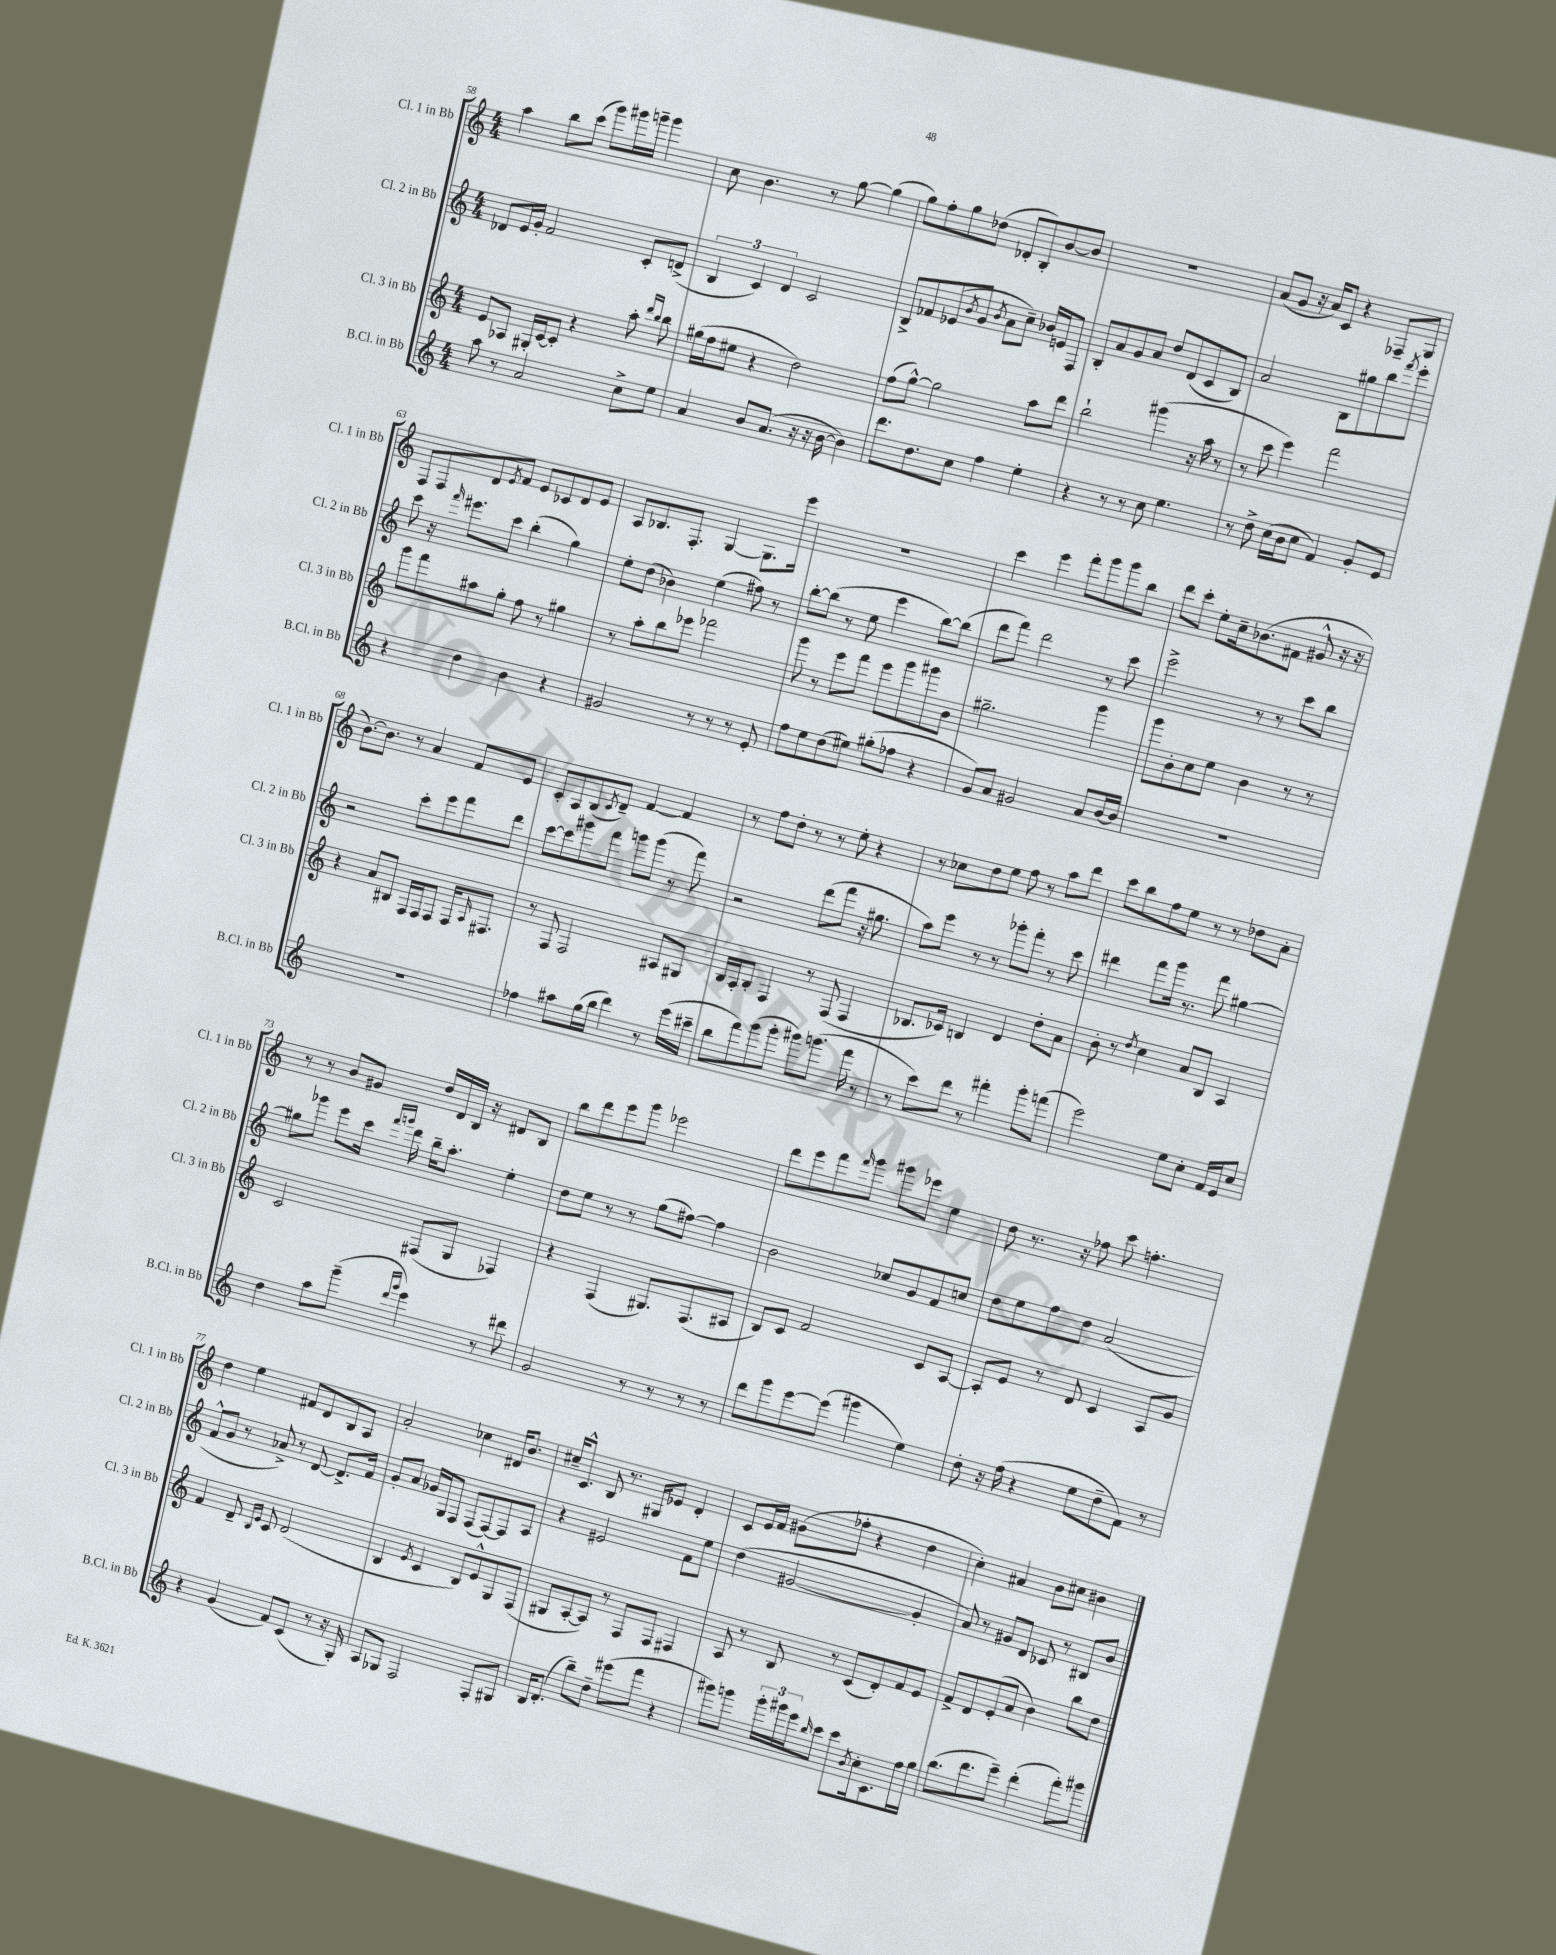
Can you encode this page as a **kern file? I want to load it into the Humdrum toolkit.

**kern	**kern	**kern	**kern
*staff4	*staff3	*staff2	*staff1
*clefG2	*clefG2	*clefG2	*clefG2
*k[]	*k[]	*k[]	*k[]
*M4/4	*M4/4	*M4/4	*M4/4
8aa\	8e/L	8d-/L	4aa\
8r	8A-/J	16e/L	.
.	.	16g'/JJ	.
2a/	16G#'/LL	2f/	8bb\L
.	[16c/J	.	.
.	8c'/]J	.	(8ccc\J
.	4r	.	8ggg\L)
.	.	.	16ggg#\L
.	.	.	16ggg~\JJ
8cc^\L	8aa'\	8c'/L	4ggg\
.	16qqddd/LL	.	.
.	16qqbb/JJ	.	.
8ee\J	8bb\	(8d^/J	.
=	=	=	=
4a/	(16gg#\LL	6B/	8cc\
.	16ff\J	.	.
.	8ee#\J	.	4.b\
.	.	6c/)	.
8b/L	4r	.	.
.	.	6d/	.
(8.a/J	.	.	.
.	2dd\)	2c/	8r
16r	.	.	.
16r	.	.	[8gg\
[16b\	.	.	.
4b\])	.	.	(4gg\]
=	=	=	=
8.ddd\L	(8ff\L	8B^/L	8gg\L)
.	[8gg^^\J)	8f-/	8ff'\
8.dd\	.	.	.
.	2gg\]	(8e-/	8gg\
.	.	8qb/	.
8cc\J	.	8g/J	(8dd-\J
.	.	8qb/	.
4ff\	.	8a\L	8d-'/L
.	.	8cc~\J)	8B'/)
4ee'\	8aa\L	16b-/LL	[8b/
.	.	16e/J	.
.	8ddd\J	8F/J	8b/]J
=	=	=	=
4r	2bb`\	8B'/L	1r
.	.	8a/	.
8r	.	8g/	.
8r	.	8a/J	.
8cc\	(4ggg#\	8dd/L	.
4.ee\	.	(8d/	.
.	16r	8c/	.
.	16aa\	.	.
.	8r	8B/J)	.
=	=	=	=
8r	8r	2a/	(8a/L
8dd^\	8ccc\	.	8g/J
(16cc\LL	4eee\)	.	16r
16b\J	.	.	16a/LK)
8cc\J	.	.	8c/J
4f/)	2fff\	8B\L	4r
.	.	8gg#\	.
8g'/L	.	8bb\	8F-~/L
.	.	8qfff/	.
8e/J	.	8eee'\J	8G/J
=	=	=	=
4r	8ggg\L	8ccc\	8F/L
.	8fff\	16r	8F/
.	.	16qqfff/	.
.	.	8.eee#\L	.
4dd\	8aa#\	.	8d/
.	.	.	8qe/
.	8gg'\J	8ccc\J	8f/J
4b\	8ff\	(4bb'\	8e/L
.	8r	.	8c-/
4r	4gg#\	4gg\)	8d/
.	.	.	8e/J
=	=	=	=
2g#/	8r	8ee'\L	8A/L
.	8aa'\L	(8dd\J	8.B-/
.	8bb\	4b-\)	.
.	.	.	8.F'/J
.	8eee-\J	.	.
8r	2fff-\	(4ee\	[4G/
8r	.	.	.
8r	.	8ff#\)	8.G\]L
8e'/	.	8r	.
.	.	.	16eee\Jk
=	=	=	=
8ff\L	8ggg\	[8bb'\L	1r
8ee\	8r	(8bb\]J	.
(8dd\	8eee\L	8r	.
8ee#\J)	8fff\J	8ee\	.
(8gg#'\L	8eee\L	4eee\	.
8ff-\J	8ggg\	.	.
4r	8ggg#\	[8bb\L)	.
.	8b\J	(8bb\]J	.
=	=	=	=
8g/L)	2.gg#~\	8ddd\L	4ccc\
8a/J	.	8fff\J)	.
2g#/	.	2ddd\	4eee\
.	.	.	8fff'\L
.	.	.	8ggg\
8a/L	4ggg\	8r	8ggg\
[16b/L	.	8ccc\	8bb\J
16b/]JJ	.	.	.
=	=	=	=
1r	8ggg\L	2eee^\	8ddd\L
.	8b'\	.	8ccc'\J
.	8cc\	.	8ee'\L
.	8ee\J	.	16cc~\k
.	.	.	(8.b-\
.	4b\	8r	.
.	.	8r	8f#\J
.	8r	8ccc\L	8g#^^/
.	8r	8bb\J	16r
.	.	.	16r
=	=	=	=
1r	4r	2r	[8.b\L)
.	.	.	8.b\]J
.	8a/L	.	.
.	8B#/J	.	8r
.	16F/LL	8ccc'\L	4a/
.	16F/J	.	.
.	8F/J	8eee\	.
.	16F/LK	8fff\	8f/L
.	16qqA/	.	.
.	8.F#/J	.	.
.	.	8ddd\J	8e/J
=	=	=	=
4ff-\	8r	[8ccc\L	8c'/L
.	8F/	8ccc\]	8A/
8aa#\L	2F/	8ggg#\	(8B/
.	.	.	8qc/
(16gg\L	.	8fff\J	8d~/J)
16bb\JJ	.	.	.
4ddd\)	.	8ggg\L	[4f/
.	.	(8ggg\J	.
8r	8A#/L	8r	4f/]
(16eee\LL	8G#/J	8fff\)	.
16ccc#~\JJ	.	.	.
=	=	=	=
8bb\L	16B/LL	2r	8r
.	16A'/J	.	.
8fff\)	8B'/J	.	8ff\L
(8ggg\	4F/	.	8dd'\J
8ggg'\J	.	.	8r
8ggg#\L)	8r	(8ddd\L	8r
(8.ggg\J	(8F/	8fff\J	8ee'\
.	4F/	16r	4r
16fff\	.	8.gg#\	.
8r	.	.	.
=	=	=	=
8r	8.B-/L	8aa\L)	8r
8ccc\L)	.	8eee\J	8cc-\L
.	16c-/Jk)	.	.
8ddd\J	4B/	8r	8dd\
8r	.	8r	8ee\J
4fff#'\	4d/	8ggg-'\L	8ff\
.	.	8fff'\J	8r
8ggg'\L	8dd'\L	8r	8aa\L
(8fff\J	8a\J	8ccc\	8ddd\J
=	=	=	=
2eee\)	8b'\	4ddd#\	8ccc\L
.	8r	.	8bb\
.	8qdd/	.	.
.	4cc\	8fff\L	8ff\
.	.	16ggg\Jk	8ee\J
.	.	8.r	.
8ee\L	8a/L	.	8r
8cc'\J	8B/J	8fff\	8r
16f/LL	4A/	[4gg#\	8dd-\L
16e/J	.	.	.
8cc/J	.	.	8a'\J
=	=	=	=
4dd\	2c/	8gg#\]L	8r
.	.	8ggg-\J	8r
8aa\L	.	8eee\L	8b/L
(8ggg~\J	.	16ccc\Jk	8g#/J
.	.	16qqfff/LL	.
.	.	16qqggg/JJ	.
.	.	16ddd\	.
16qqddd/LL	.	.	.
16qqggg/JJ	.	.	.
4eee\)	(8F#/L	16bb~\LK	16dd/LL
.	.	8.aa'\J	16d/
.	8G/J	.	16B/JJ
.	.	.	16r
8r	4F-/)	4ee'\	8d#/L
8ddd#\	.	.	8B/J
=	=	=	=
2g/	4r	8dd\L	8bb\L
.	.	8ee\J	8ddd\
.	(4F/	8r	8eee\
.	.	8r	8ggg\J
8r	8.G#/L)	(8gg\L	2eee-\
8r	.	[8ff#\J)	.
.	(8.F/	.	.
8r	.	4ff#\]	.
8r	8A#/J	.	.
=	=	=	=
8ddd\L	8B/L)	2b\	8ddd\L
8ggg\	8c/J	.	8eee\
[8eee\	2f/	.	8fff\
.	.	.	16qqfff/
(8eee\]J	.	.	8ggg\J
4ggg#\	.	8cc-/L	8ggg#\L
.	.	8g/	8eee-\J
4ee\)	8c/L	8f/	4ee\
.	[8A/J	8cc/J	.
=	=	=	=
8dd'\	8A'/]L	8dd\L	8dd\
16r	8e/J	8ee\	8.r
(16ff\	.	.	.
4r	8r	8ff\	.
.	.	.	16r
.	8d/	8dd\J	8ff-\
8ee\L	4c/	(2a/	8ccc\
8dd~\	.	.	4.ff'\
8f\J)	8A/L	.	.
8r	8g/J	.	.
=	=	=	=
4r	4f/	8f^^/L	4dd\
.	.	8g/J	.
(4g/	8d~/	8r	4ee\
.	16qqB/LL	.	.
.	16qqe/JJ	.	.
.	8c/	8a-^/)	.
8f/L)	(2d/	8r	8f#/L
(8c/J	.	[8d/	8d/
8r	.	8.d^/]L	8B/
16r	.	.	8A/J
16G'/)	.	16f/Jk	.
=	=	=	=
8A/L	4B/	8g'/L	2a'/
8G-/J	.	8a/J	.
.	8qe/	.	.
2F/	4c/	16g-/LL	.
.	.	16G/J	.
.	.	8F/J	.
.	8B/L)	(8F/L	4cc-\
.	8e^^/	[8F/)	.
8F'/L	8G/	8F/]	16d#/LK
.	.	.	8.b/J
8G#/J	(8F/J	8A/J	.
=	=	=	=
16B/LK	8G#/L	4r	16cc#~/LK
(8.d'/J	.	.	8.c^^/J
.	[8A'/	.	.
8bb~\L)	8A/]J)	2e#/	8B/
8dd~\J	8r	.	8.r
(8eee#\L	8F/L	.	.
.	.	.	16G#/LK
8fff\J	8F/J	.	8e-/J
4r	4F#/	8f\L	4d'/
.	.	8ee\J	.
=	=	=	=
8ggg#\L)	8A/	(4dd\	8c/L
8ggg\J	8r	.	16e/L
.	.	.	16f/JJ
24ggg'\LL	8B/	[2g#/	(8g#\L
24ggg#\	.	.	.
24eee\J	.	.	.
16qqbb/	.	.	.
8ccc\J	8r	.	8ff-'\J
8ccc\L	(8c/L	.	4r
8qb/	.	.	.
16cc'\k	8d'/)	.	.
8.c\	.	.	.
.	8f/	4g#'/]	4dd\
16ff\L	8e/J	.	.
16gg\JJ	.	.	.
=	=	=	=
(8.bb\L	8f^/L	8a/)	4cc'\)
.	8d/	8r	.
8.ddd\	.	.	.
.	(8e'/	8g#/L	4a#/
8eee~\J)	8a/J	8d/J	.
(4ddd'\	4b\)	8c-/	8b\L
.	.	8r	8cc#\J
8fff'\L)	8bb\L	8B#/L	4b#\
8ggg#\J	8dd\J	8b/J	.
==	==	==	==
*-	*-	*-	*-
